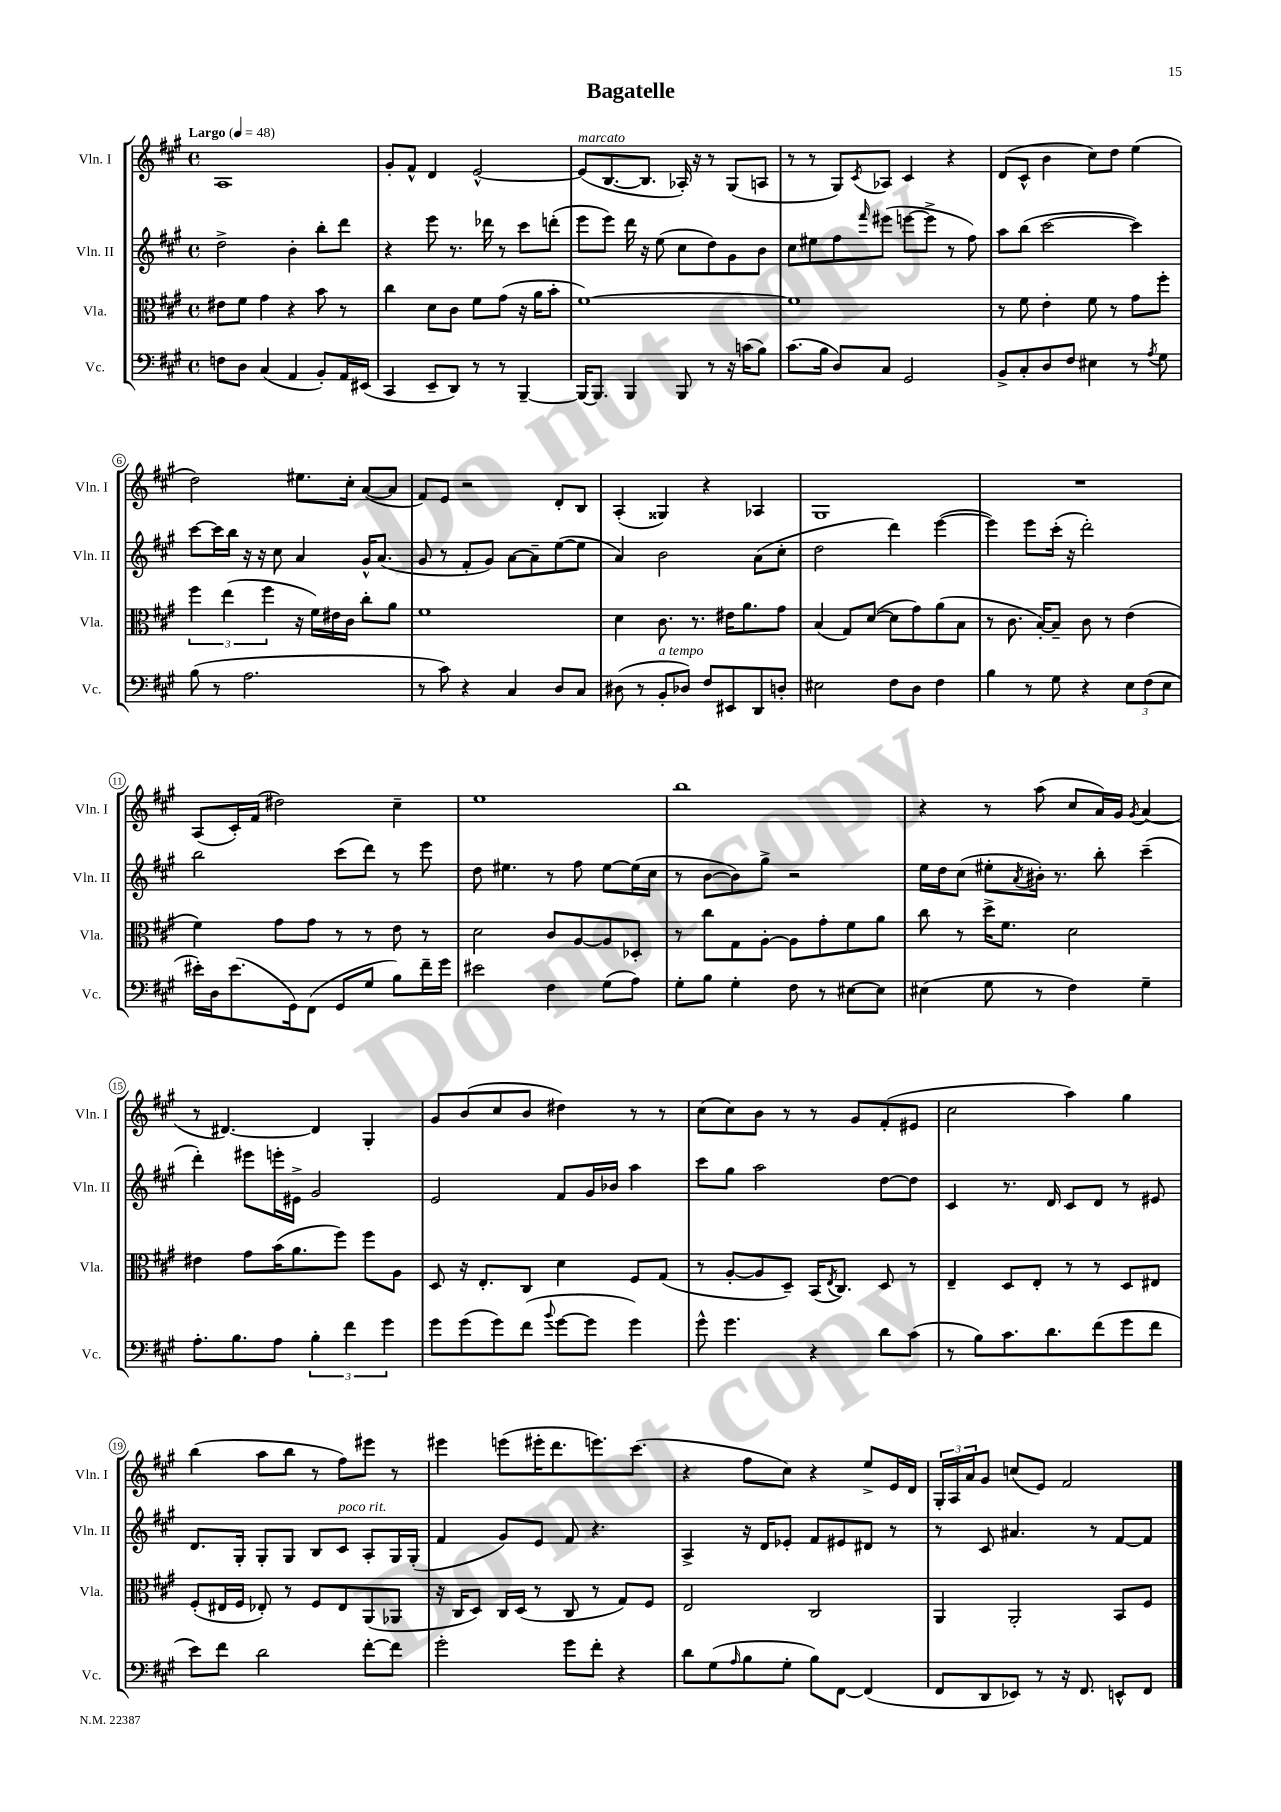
\header { title = "Bagatelle" }
<<
\new StaffGroup <<
\new Staff = "s0" \with { instrumentName = "Vln. I" shortInstrumentName = "Vln. I" } {
    \clef treble \key a \major \defaultTimeSignature \time 4/4 \tempo "Largo" 4 = 48
    a1 |
    gis'8-. fis'8-^ d'4 e'2~-^ |
    e'8^\markup { \italic "marcato" }( b8.~ b8. aes16-.) r16 r8 gis8( a8 |
    r8 r8 gis8) \acciaccatura { cis'8 } aes8 cis'4 r4 |
    d'8( cis'8-^ b'4 cis''8) d''8 e''4( |
    d''2) eis''8. cis''16-. a'8~( a'8 |
    fis'8) e'8 r2 d'8-. b8 |
    a4-.( gisis4) r4 aes4 |
    gis1 |
    R1 |
    a8( cis'16-.) fis'16( dis''2) cis''4-- |
    e''1 |
    b''1 |
    r4 r8 a''8( cis''8 a'16) gis'16 \acciaccatura { gis'8 } a'4( |
    r8 dis'4.~) dis'4 gis4-. |
    gis'8 b'8( cis''8 b'8 dis''4) r8 r8 |
    cis''8( cis''8) b'8 r8 r8 gis'8 fis'8-.( eis'8 |
    cis''2 a''4) gis''4 |
    b''4( a''8 b''8 r8 fis''8) eis'''8 r8 |
    eis'''4 e'''8( eis'''16-. d'''8. e'''8.) cis'''8.( |
    r4 fis''8 cis''8) r4 e''8-> e'16 d'16 |
    \tuplet 3/2 { gis16-. a16 a'16 } gis'8 c''8( e'8) fis'2 \bar "|." |
}
\new Staff = "s1" \with { instrumentName = "Vln. II" shortInstrumentName = "Vln. II" } {
    \clef treble \key a \major \defaultTimeSignature \time 4/4
    d''2-> b'4-. b''8-. d'''8 |
    r4 e'''8 r8. des'''16 r8 cis'''8 d'''8-.( |
    e'''8 e'''8) d'''16 r16 e''8( cis''8 d''8) gis'8 b'8 |
    cis''8 eis''8 fis''8 \grace { fis'''16 } eis'''8( e'''8~ e'''8-> r8 fis''8) |
    a''8 b''8( cis'''2~ cis'''4) |
    cis'''8~ cis'''16 b''16 r16 r16 cis''8 a'4 gis'16-^ a'8.( |
    gis'8 r8 fis'8-. gis'8) a'8~ a'8-- e''8~( e''8 |
    a'4) b'2 a'8( cis''8-. |
    d''2 d'''4) e'''4~( |
    e'''4) e'''8 cis'''16-.( r16 d'''2-.) |
    b''2 cis'''8( d'''8) r8 e'''8 |
    d''8 eis''4. r8 fis''8 eis''8~ eis''16( cis''16 |
    r8 b'8~ b'8) gis''8-> r2 |
    e''16 d''16 cis''8( eis''8-. \acciaccatura { a'8 } bis'16-.) r8. b''8-. cis'''4--( |
    d'''4-.) eis'''8 e'''16-. eis'16-> gis'2 |
    e'2 fis'8 gis'16 bes'16 a''4 |
    cis'''8 gis''8 a''2 d''8~ d''8 |
    cis'4 r8. d'16 cis'8 d'8 r8 eis'8 |
    d'8. gis16-. gis8-. gis8 b8 cis'8^\markup { \italic "poco rit." } a8-. gis16 gis16-.( |
    fis'4 gis'8) e'8 fis'8 r4. |
    a4-> r16 d'16 ees'8-. fis'8 eis'8 dis'8 r8 |
    r8 cis'8 ais'4. r8 fis'8~ fis'8 \bar "|." |
}
\new Staff = "s2" \with { instrumentName = "Vla." shortInstrumentName = "Vla." } {
    \clef alto \key a \major \defaultTimeSignature \time 4/4
    eis'8 fis'8 gis'4 r4 b'8 r8 |
    cis''4 d'8 cis'8 fis'8 gis'8( r16 a'16 b'8-. |
    fis'1~) |
    fis'1 |
    r8 fis'8 e'4-. fis'8 r8 gis'8 fis''8-. |
    \tuplet 3/2 { fis''4 e''4( fis''4 } r16 fis'16) eis'16 cis'16 cis''8-. a'8 |
    fis'1 |
    d'4 cis'8. r8. eis'16 a'8. gis'8 |
    b4( gis8) d'8~( d'8 gis'8) a'8( b8 |
    r8 cis'8. b16~-.) b8-- cis'8 r8 e'4( |
    fis'4) gis'8 gis'8 r8 r8 e'8 r8 |
    d'2 cis'8 a8~ a8 des8-. |
    r8 cis''8 gis8 a8~-. a8 gis'8-. fis'8 a'8 |
    cis''8 r8 d''16-> fis'8. d'2 |
    eis'4 gis'8 b'16( a'8. fis''8) fis''8 a8 |
    d8 r16 e8.-. cis8 d'4 fis8 gis8( |
    r8 a8~-. a8 d8--) b,16( \acciaccatura { e8 } cis8.) d8 r8 |
    e4-- d8 e8-. r8 r8 d8 eis8 |
    fis8-.( eis16 fis16 ees8-.) r8 fis8 ees8 a,8( aes,8 |
    r16 cis16 d8) cis16 d16( r8 cis8 r8 gis8) fis8 |
    e2 cis2 |
    a,4 a,2-. b,8 fis8 \bar "|." |
}
\new Staff = "s3" \with { instrumentName = "Vc." shortInstrumentName = "Vc." } {
    \clef bass \key a \major \defaultTimeSignature \time 4/4
    f8 d8 cis4( a,4 b,8-.) a,16 eis,16( |
    cis,4 e,8-- d,8) r8 r8 b,,4~-- |
    b,,16~ b,,8. b,,4 b,,8 r8 r16 c'16( b8) |
    cis'8.( b16 d8) cis8 gis,2 |
    b,8-> cis8-. d8 fis8 eis4 r8 \acciaccatura { a8 } gis8 |
    b8( r8 a2. |
    r8 cis'8) r4 cis4 d8 cis8 |
    dis8( r8 b,8-.^\markup { \italic "a tempo" } des8) fis8 eis,8 d,8 d8-. |
    eis2 fis8 d8 fis4 |
    b4 r8 gis8 r4 \tuplet 3/2 { e8 fis8( e8 } |
    eis'16-.) d16 eis'8.( gis,16) fis,8( gis,8 gis8 b8) fis'16-- gis'16 |
    eis'2 fis4 gis8( a8) |
    gis8-. b8 gis4-. fis8 r8 eis8~ eis8 |
    eis4( gis8 r8 fis4) gis4-- |
    a8.-. b8. a8 \tuplet 3/2 { b4-. fis'4 gis'4 } |
    gis'8 gis'8( gis'8) fis'8( \appoggiatura { b'8 } gis'8~ gis'8 gis'4) |
    gis'8-^ gis'4. r4 d'8 cis'8( |
    r8 b8) cis'8. d'8. fis'8( gis'8 fis'8 |
    e'8) fis'8 d'2 fis'8~-. fis'8 |
    gis'2-. gis'8 fis'8-. r4 |
    d'8 gis8( \grace { a16 } b8 gis8-. b8) fis,8~ fis,4( |
    fis,8 d,8 ees,8) r8 r16 fis,8. e,8-^ fis,8 \bar "|." |
}
>>
>>
\layout { \context { \Score \override BarNumber.stencil = #(make-stencil-circler 0.1 0.3 ly:text-interface::print) } }
